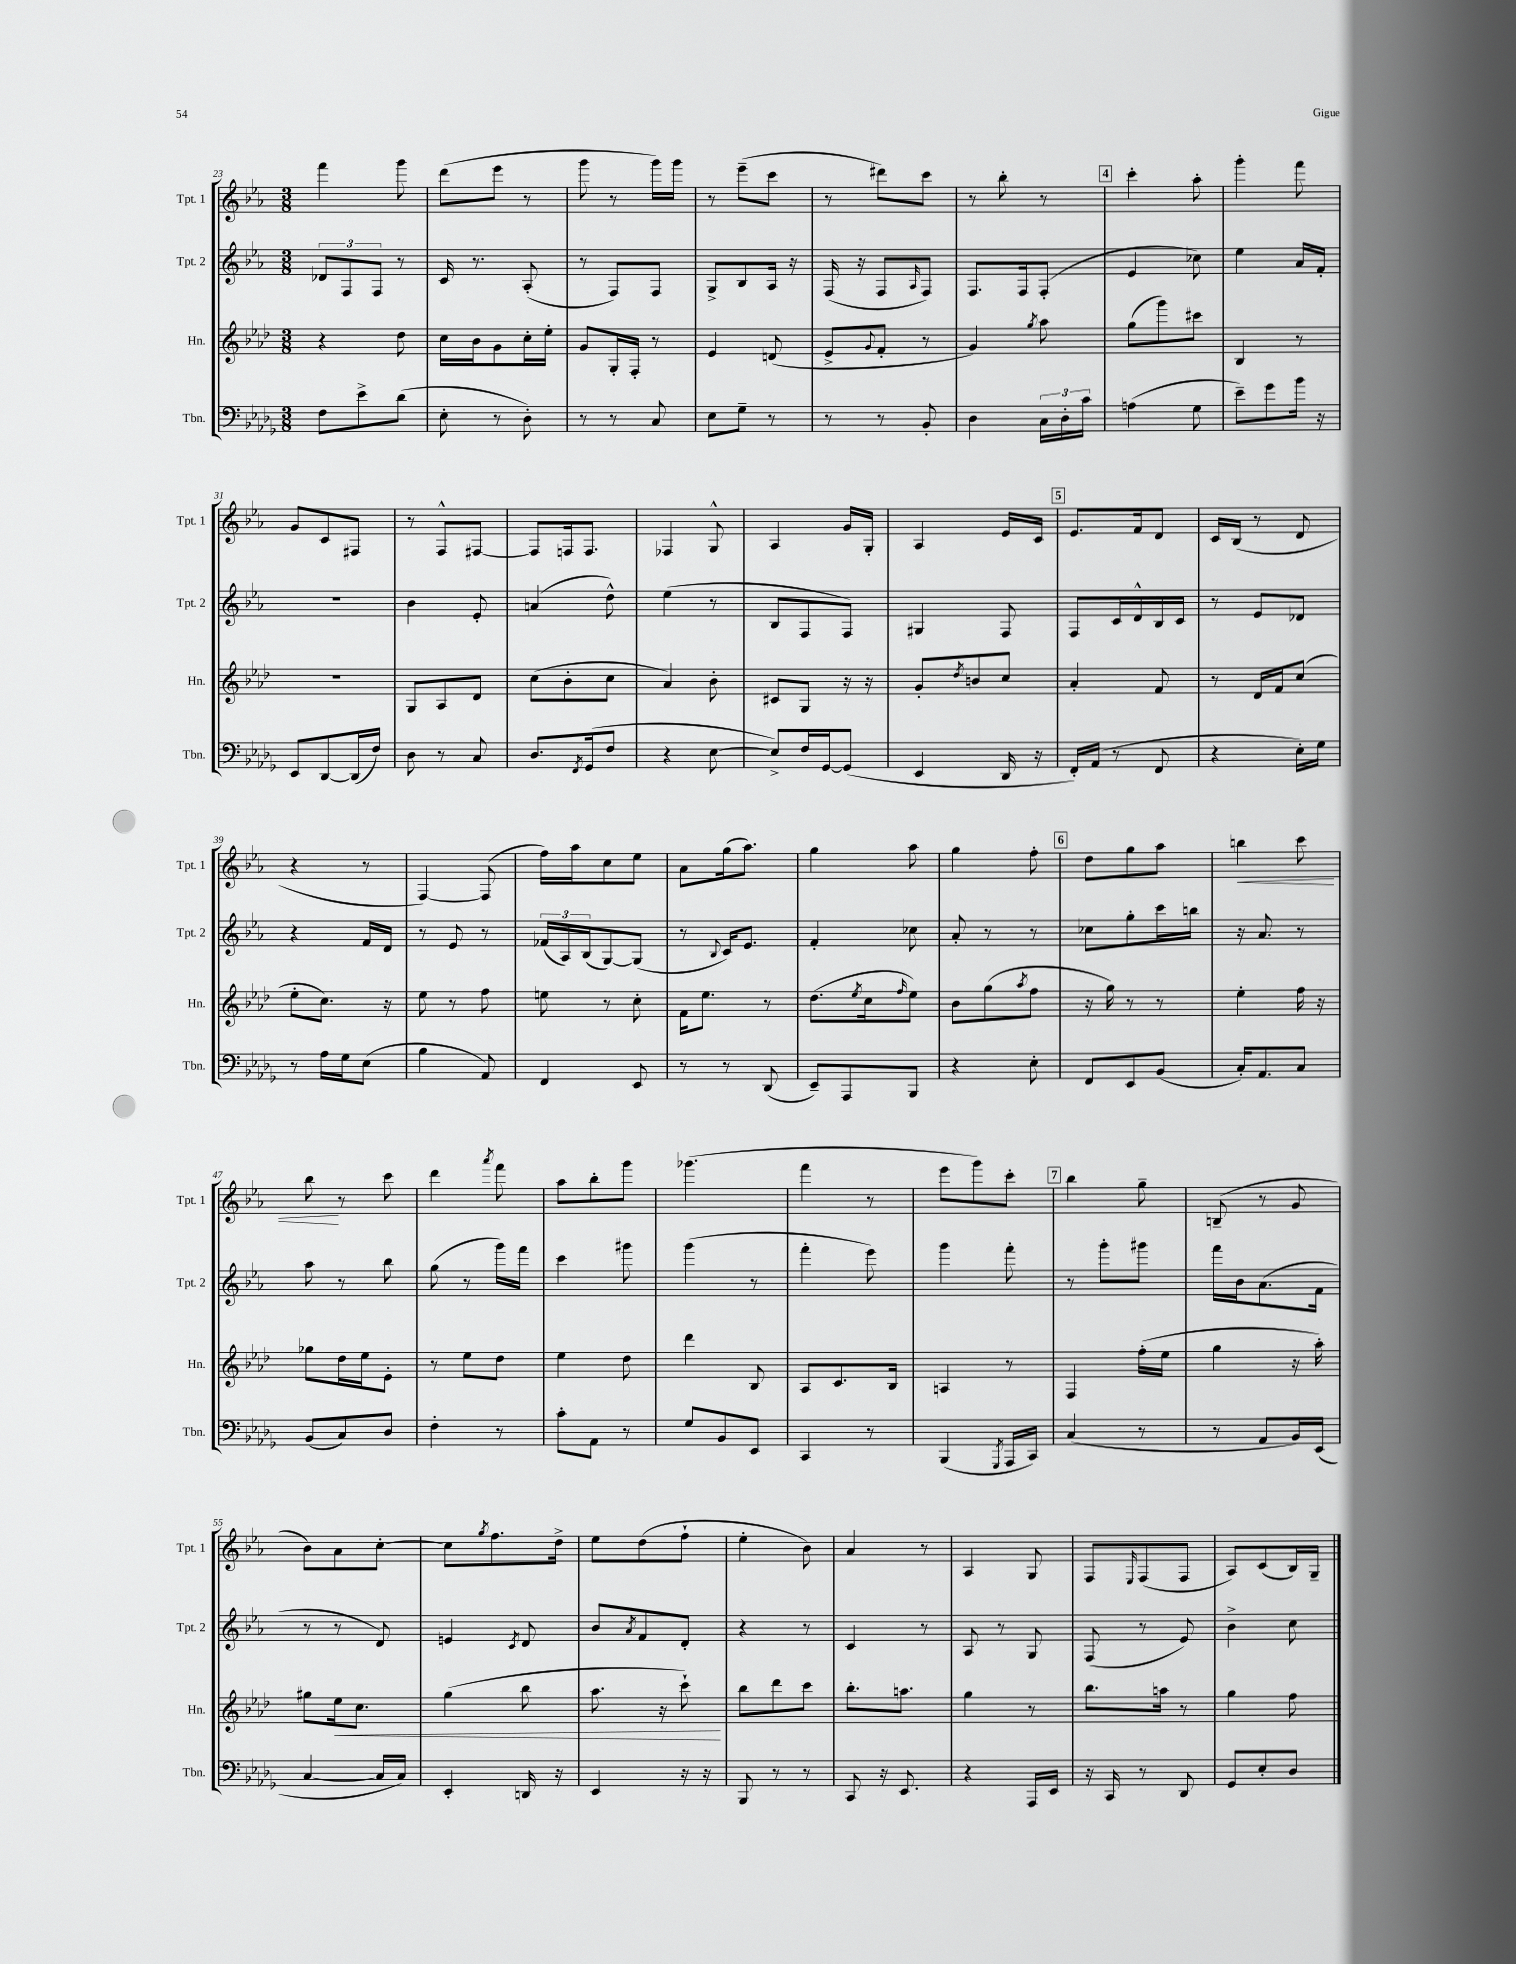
<<
\new StaffGroup <<
\new Staff = "s0" \with { instrumentName = "Tpt. 1" shortInstrumentName = "Tpt. 1" } {
    \clef treble \key ees \major \numericTimeSignature \time 3/8
    f'''4 g'''8 |
    d'''8( ees'''8 r8 |
    g'''8 r8 g'''16) g'''16 |
    r8 ees'''8--( c'''8 |
    r8 dis'''8) c'''8 |
    r8 bes''8-. r8 |
    \mark \markup { \box "4" } c'''4-. aes''8-. |
    g'''4-. f'''8 |
    g'8 c'8 fis8 |
    r8 f8-^ fis8~ |
    fis8 f16 f8. |
    fes4 g8-^ |
    aes4 g'16 g16-. |
    aes4 ees'16 c'16 |
    \mark \markup { \box "5" } ees'8. f'16 d'8 |
    c'16 bes16( r8 d'8 |
    r4 r8 |
    f4~) f8( |
    f''16) aes''16 c''8 ees''8 |
    aes'8 g''16( aes''8.) |
    g''4 aes''8 |
    g''4 f''8-. |
    \mark \markup { \box "6" } d''8 g''8 aes''8 |
    b''4\< c'''8 |
    bes''8\! r8 c'''8 |
    d'''4 \acciaccatura { aes'''8 } f'''8 |
    aes''8 bes''8-. g'''8 |
    ges'''4.( |
    f'''4 r8 |
    ees'''8 g'''8) c'''8-. |
    \mark \markup { \box "7" } bes''4 g''8-- |
    b8--( r8 g'8 |
    bes'8) aes'8 c''8~-. |
    c''8 \acciaccatura { g''8 } f''8. d''16-> |
    ees''8 d''8( f''8-! |
    ees''4-. bes'8) |
    aes'4 r8 |
    aes4 g8 |
    f8 \grace { ees16 } f8( f8 |
    aes8) c'8( bes16) g16-- \bar "|." |
}
\new Staff = "s1" \with { instrumentName = "Tpt. 2" shortInstrumentName = "Tpt. 2" } {
    \clef treble \key ees \major \numericTimeSignature \time 3/8
    \tuplet 3/2 { des'8 f8 f8 } r8 |
    c'16 r8. aes8-.( |
    r8 f8) f8 |
    g8-> bes8 aes16 r16 |
    f16( r16 f8 \grace { aes16 } f8) |
    f8. f16 f8-.( |
    \mark \markup { \box "4" } ees'4 ces''8) |
    ees''4 aes'16 f'16-. |
    R4. |
    bes'4 ees'8-. |
    a'4( d''8-^) |
    ees''4( r8 |
    bes8 f8 f8) |
    gis4 f8 |
    \mark \markup { \box "5" } f8 c'16 d'16-^ bes16 c'16 |
    r8 ees'8 des'8 |
    r4 f'16 d'16 |
    r8 ees'8 r8 |
    \tuplet 3/2 { fes'16( aes16) bes16( } g8~) g8( |
    r8 \appoggiatura { bes8 } c'16) ees'8. |
    f'4-. ces''8 |
    aes'8-. r8 r8 |
    \mark \markup { \box "6" } ces''8 g''8-. c'''16 b''16 |
    r16 aes'8. r8 |
    aes''8 r8 bes''8 |
    g''8( r8 g'''16) f'''16 |
    c'''4 gis'''8 |
    g'''4( r8 |
    f'''4-. ees'''8) |
    g'''4 f'''8-. |
    \mark \markup { \box "7" } r8 g'''8-. gis'''8 |
    f'''16 bes'16 aes'8.( f'16 |
    r8 r8 d'8) |
    e'4 \acciaccatura { c'8 } d'8 |
    bes'8 \acciaccatura { aes'8 } f'8 d'8-. |
    r4 r8 |
    c'4 r8 |
    aes8 r8 g8 |
    f8( r8 ees'8) |
    bes'4-> c''8 \bar "|." |
}
\new Staff = "s2" \with { instrumentName = "Hn." shortInstrumentName = "Hn." } {
    \clef treble \key aes \major \numericTimeSignature \time 3/8
    r4 des''8 |
    c''16 bes'16 g'8 c''16-. ees''16-. |
    g'8 g16-. f16-. r8 |
    ees'4 d'8( |
    ees'8-> \appoggiatura { g'8 } f'8-. r8 |
    g'4) \acciaccatura { g''8 } aes''8 |
    \mark \markup { \box "4" } g''8( g'''8) cis'''8 |
    bes4 r8 |
    R4. |
    g8 aes8 des'8 |
    c''8( bes'8-. c''8 |
    aes'4) bes'8-. |
    cis'8 g8 r16 r16 |
    g'8-. \acciaccatura { des''8 } b'8 c''8 |
    \mark \markup { \box "5" } aes'4-. f'8 |
    r8 des'16 f'16 c''8( |
    ees''8-. c''8.) r16 |
    ees''8 r8 f''8 |
    e''8 r8 c''8-. |
    f'16 ees''8. r8 |
    des''8.( \acciaccatura { ees''8 } c''16 \grace { f''16 } ees''8) |
    bes'8 g''8( \acciaccatura { aes''8 } f''8 |
    \mark \markup { \box "6" } r16 g''16) r8 r8 |
    ees''4-. f''16 r16 |
    ges''8 des''16 ees''16 ees'8-. |
    r8 ees''8 des''8 |
    ees''4 des''8 |
    des'''4 bes8 |
    aes8 c'8. bes16 |
    a4 r8 |
    \mark \markup { \box "7" } f4 f''16-.( ees''16 |
    g''4 r16 aes''16-.) |
    gis''8 ees''16\< c''8. |
    g''4( bes''8 |
    aes''8. r16 c'''8-!\!) |
    bes''8 des'''8 c'''8 |
    bes''8.-. a''8. |
    g''4 r8 |
    bes''8. a''16 r8 |
    g''4 f''8 \bar "|." |
}
\new Staff = "s3" \with { instrumentName = "Tbn." shortInstrumentName = "Tbn." } {
    \clef bass \key des \major \numericTimeSignature \time 3/8
    f8 ees'8-> des'8( |
    ees8-. r8 des8-.) |
    r8 r8 c8 |
    ees8 ges8-- r8 |
    r8 r8 bes,8-. |
    des4 \tuplet 3/2 { c16 des16-. c'16 } |
    \mark \markup { \box "4" } a4( ges8 |
    ees'8--) ges'8 bes'16 r16 |
    ees,8 des,8~ des,16( f16) |
    des8 r8 c8 |
    des8. \acciaccatura { f,8 } ges,16( f8 |
    r4 ees8~ |
    ees8->) f16 ges,16~ ges,8( |
    ees,4 des,16 r16 |
    \mark \markup { \box "5" } f,16-.) aes,16( r8 f,8 |
    r4 ees16-.) ges16 |
    r8 aes16 ges16 ees8( |
    bes4 aes,8) |
    f,4 ees,8 |
    r8 r8 des,8( |
    ees,8--) aes,,8 bes,,8 |
    r4 ees8-. |
    \mark \markup { \box "6" } f,8 ees,8 bes,8( |
    c16-.) aes,8. c8 |
    bes,8( c8) des8 |
    f4-. r8 |
    c'8-. aes,8 r8 |
    ges8 bes,8 ees,8 |
    c,4 r8 |
    bes,,4( \acciaccatura { ges,,8 } aes,,16 c,16) |
    \mark \markup { \box "7" } c4( r8 |
    r8 aes,8 bes,16) ees,16( |
    c4~ c16 c16) |
    ees,4-. d,16 r16 |
    ees,4 r16 r16 |
    bes,,8 r8 r8 |
    c,8 r16 ees,8. |
    r4 aes,,16 ees,16 |
    r16 c,16 r8 des,8 |
    ges,8 ees8-. des8 \bar "|." |
}
>>
>>
\layout { \context { \Score currentBarNumber = #23 } }
